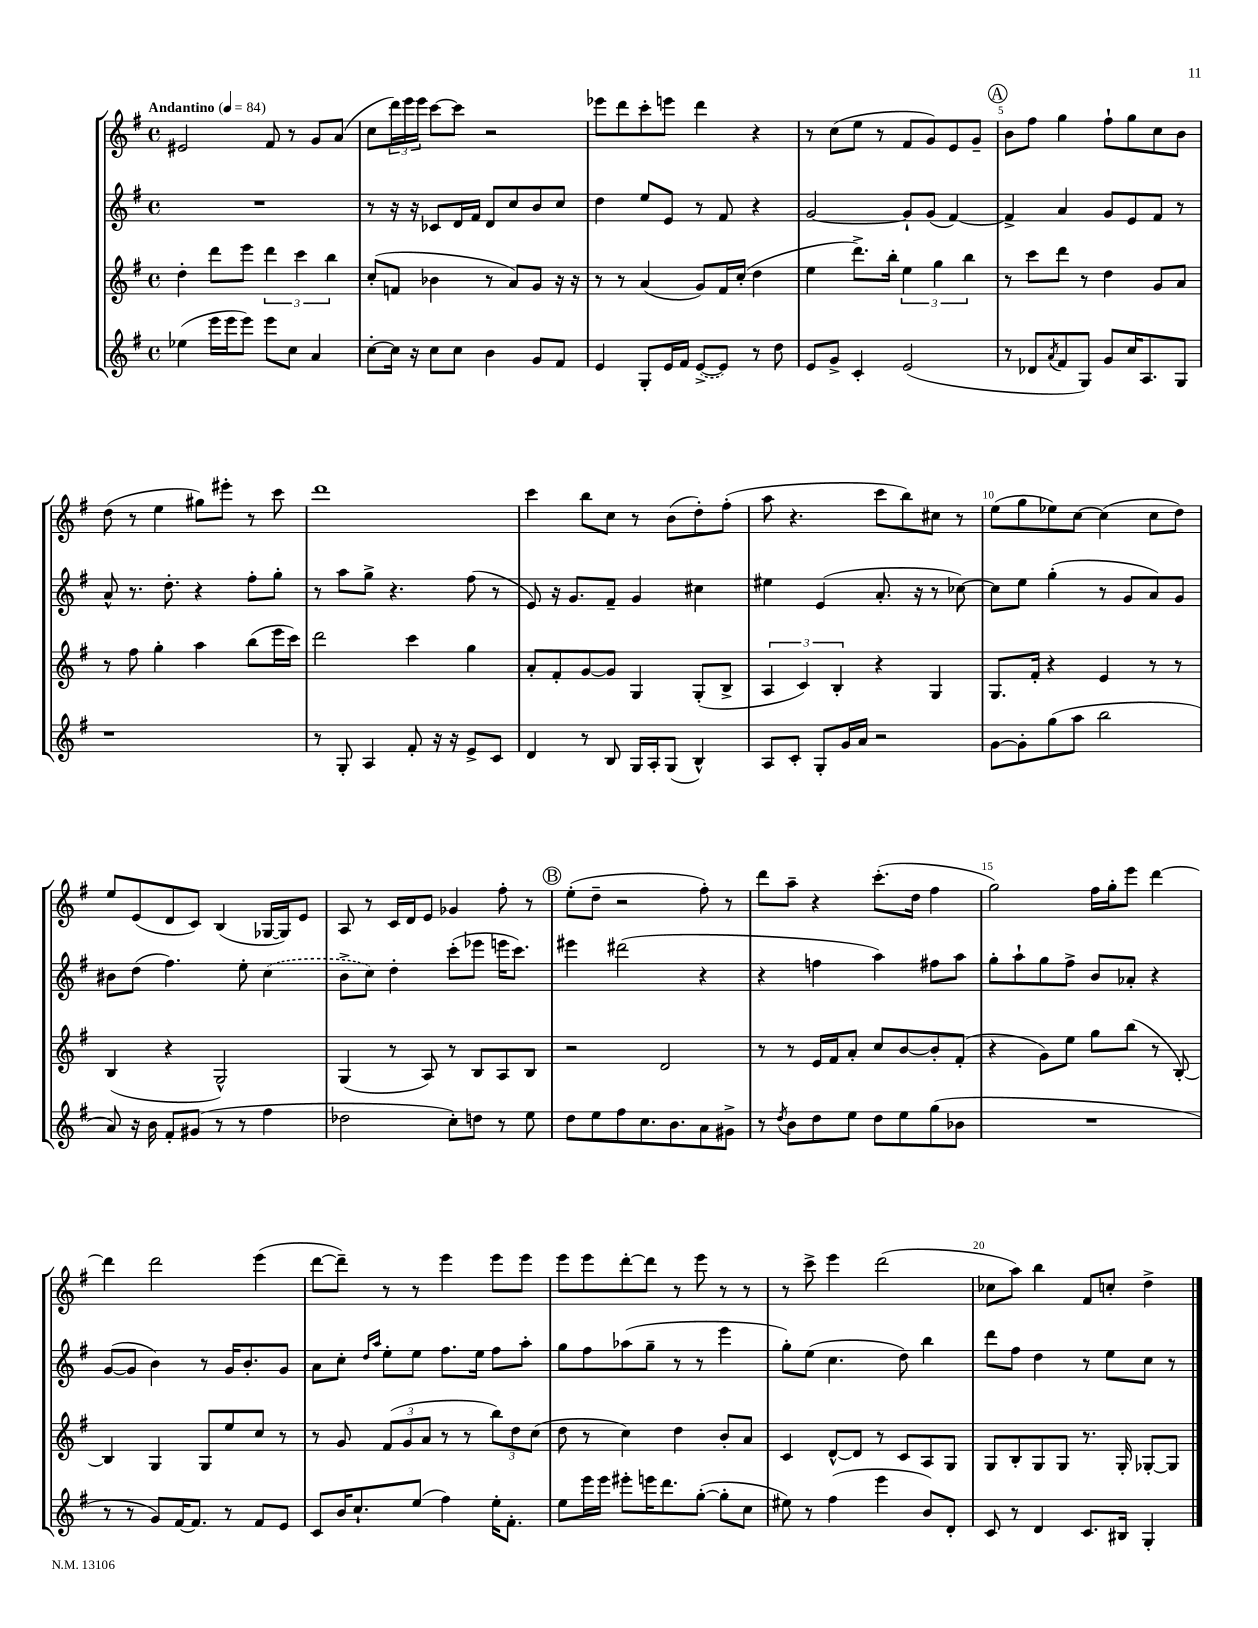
<<
\new StaffGroup <<
\new Staff = "s0" {
    \clef treble \key g \major \defaultTimeSignature \time 4/4 \tempo "Andantino" 4 = 84
    eis'2 fis'8 r8 g'8 a'8( |
    c''8 \tuplet 3/2 { d'''16) e'''16 e'''16 } c'''8~ c'''8 r2 |
    ees'''8 d'''8 c'''8-. e'''8 d'''4 r4 |
    r8 c''8( e''8 r8 fis'8 g'8) e'8 g'8-- |
    \mark \markup { \circle "A" } b'8 fis''8 g''4 fis''8-! g''8 c''8 b'8 |
    d''8( r8 e''4 gis''8) eis'''8-. r8 c'''8 |
    d'''1 |
    c'''4 b''8 c''8 r8 b'8( d''8-.) fis''8-.( |
    a''8 r4. c'''8 b''8) cis''8 r8 |
    e''8( g''8 ees''8) c''8~ c''4( c''8 d''8) |
    e''8 e'8( d'8 c'8) b4( ges16~ ges16) e'8 |
    a8 r8 c'16 d'16 e'8 ges'4 fis''8-. r8 |
    \mark \markup { \circle "B" } e''8-.( d''8-- r2 fis''8-.) r8 |
    d'''8 a''8-- r4 c'''8.-.( d''16 fis''4 |
    g''2) fis''16 g''16-. e'''8 d'''4~ |
    d'''4 d'''2 e'''4( |
    d'''8~ d'''8--) r8 r8 e'''4 e'''8 e'''8 |
    e'''8 e'''8 d'''8~-. d'''8 r8 e'''8 r8 r8 |
    r8 c'''8-> e'''4 d'''2( |
    ces''8 a''8) b''4 fis'8 c''8-. d''4-> \bar "|." |
}
\new Staff = "s1" {
    \clef treble \key g \major \defaultTimeSignature \time 4/4
    R1 |
    r8 r16 r16 ces'8 d'16 fis'16 d'8 c''8 b'8 c''8 |
    d''4 e''8 e'8 r8 fis'8 r4 |
    g'2~ g'8-! g'8( fis'4~) |
    \mark \markup { \circle "A" } fis'4-> a'4 g'8 e'8 fis'8 r8 |
    a'8-^ r8. d''8.-. r4 fis''8-. g''8-. |
    r8 a''8 g''8-> r4. fis''8( r8 |
    e'8) r16 g'8. fis'8-- g'4 cis''4 |
    eis''4 e'4( a'8.-. r16 r8 ces''8~) |
    ces''8 e''8 g''4-.( r8 g'8 a'8) g'8 |
    bis'8 d''8( fis''4.) e''8-. \once \slurDashed c''4( |
    b'8-> c''8) d''4-. c'''8-.( ees'''8 e'''16 c'''8.) |
    \mark \markup { \circle "B" } eis'''4 dis'''2( r4 |
    r4 f''4 a''4) fis''8 a''8 |
    g''8-. a''8-! g''8 fis''8-> b'8 aes'8-. r4 |
    g'8~( g'8 b'4) r8 g'16 b'8.-. g'8 |
    a'8 c''8-. \grace { d''16 a''16 } e''8-. e''8 fis''8. e''16 fis''8 a''8-. |
    g''8 fis''8 aes''8( g''8-- r8 r8 e'''4 |
    g''8-.) e''8( c''4. d''8) b''4 |
    d'''8 fis''8 d''4 r8 e''8 c''8 r8 \bar "|." |
}
\new Staff = "s2" {
    \clef treble \key g \major \defaultTimeSignature \time 4/4
    d''4-. d'''8 e'''8 \tuplet 3/2 { d'''4 c'''4 b''4 } |
    c''8-.( f'8 bes'4 r8 a'8) g'8 r16 r16 |
    r8 r8 a'4( g'8) fis'16 c''16-.( d''4 |
    e''4 d'''8.->) b''16-. \tuplet 3/2 { e''4 g''4 b''4 } |
    \mark \markup { \circle "A" } r8 c'''8 d'''8 r8 d''4 g'8 a'8 |
    r8 fis''8 g''4-. a''4 b''8( e'''16 c'''16) |
    d'''2 c'''4 g''4 |
    a'8-. fis'8-. g'8~ g'8 g4 g8-.( b8-> |
    \tuplet 3/2 { a4 c'4) b4-. } r4 g4 |
    g8. fis'16-. r4 e'4 r8 r8 |
    b4( r4 g2-^) |
    g4( r8 a8) r8 b8 a8 b8 |
    \mark \markup { \circle "B" } r2 d'2 |
    r8 r8 e'16 fis'16 a'8-. c''8 b'8~ b'8-. fis'8-.( |
    r4 g'8) e''8 g''8 b''8( r8 b8~-.) |
    b4 g4 g8 e''8 c''8 r8 |
    r8 g'8 \tuplet 3/2 { fis'8( g'8 a'8 } r8 r8 \tuplet 3/2 { b''8) d''8 c''8( } |
    d''8 r8 c''4) d''4 b'8-. a'8 |
    c'4 d'8~-^ d'8 r8 c'8 a8 g8 |
    g8 b8-. g8 g8 r8. g16-. ges8~-. ges8 \bar "|." |
}
\new Staff = "s3" {
    \clef treble \key g \major \defaultTimeSignature \time 4/4
    ees''4( e'''16 e'''16 e'''8) e'''8 c''8 a'4 |
    c''8~-. c''16 r16 c''8 c''8 b'4 g'8 fis'8 |
    e'4 g8-. e'16 fis'16 \once \slurDashed e'8~->( e'8) r8 d''8 |
    e'8 g'8-> c'4-. e'2( |
    \mark \markup { \circle "A" } r8 des'8 \acciaccatura { a'8 } fis'8 g8) g'8 c''16 a8. g8 |
    r1 |
    r8 g8-. a4 fis'8-. r16 r16 e'8-> c'8 |
    d'4 r8 b8 g16 a16-. g8( b4-^) |
    a8 c'8-. g8-. g'16 a'16 r2 |
    g'8~ g'8-. g''8( a''8 b''2 |
    a'8) r16 b'16 fis'8-. gis'8( r8 r8 fis''4 |
    des''2 c''8-.) d''8 r8 e''8 |
    \mark \markup { \circle "B" } d''8 e''8 fis''8 c''8. b'8. a'8 gis'8-> |
    r8 \acciaccatura { d''8 } b'8 d''8 e''8 d''8 e''8 g''8( bes'8 |
    R1 |
    r8 r8 g'8) fis'16~ fis'8. r8 fis'8 e'8 |
    c'8 b'16 c''8.-! e''8( fis''4) e''16-. fis'8.-. |
    e''8 e'''16 e'''16 eis'''8-. e'''16 d'''8. g''8~-.( g''8-. c''8 |
    eis''8) r8 fis''4( e'''4 b'8) d'8-. |
    c'8 r8 d'4 c'8. bis16 g4-. \bar "|." |
}
>>
>>
\layout { \context { \Score \override BarNumber.break-visibility = ##(#f #t #t) barNumberVisibility = #(every-nth-bar-number-visible 5) } }
